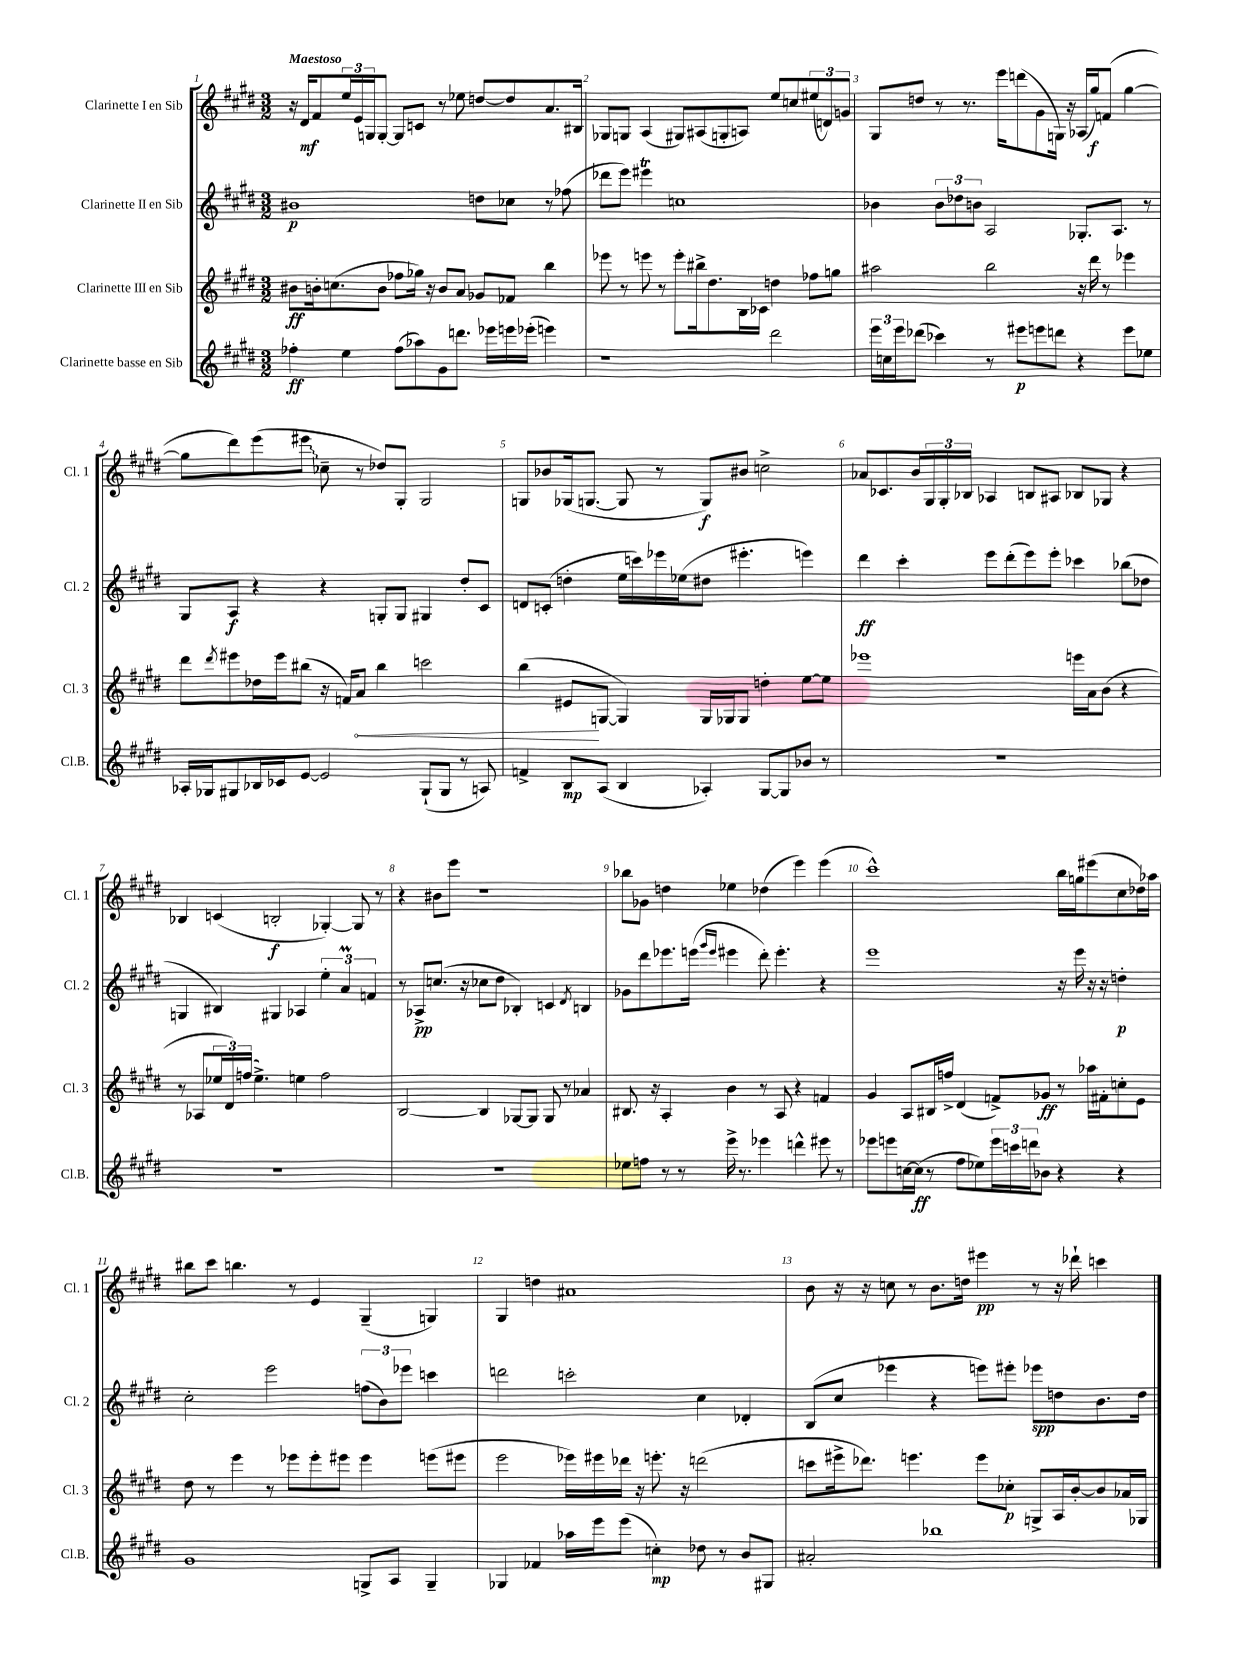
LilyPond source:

<<
\new StaffGroup <<
\new Staff = "s0" \with { instrumentName = "Clarinette I en Sib" shortInstrumentName = "Cl. 1" } {
    \clef treble \key e \major \numericTimeSignature \time 3/2 \tempo "Maestoso"
    r16 dis'16\mf fis'8 \tuplet 3/2 { e''16 e'16 g16 } g8~-. g8 c'8 r8 ees''8 d''8~ d''8 a'8. bis16 |
    ges8 g8 a4( gis8) ais8( g8-. a8) e''8 c''8 \tuplet 3/2 { eis''8( d'8) g'8 } |
    gis8 d''8 r8 r8. e'''16 d'''8( gis'8 g16) r16 aes16( gis''16\f) f'8( gis''4~ |
    gis''8 dis'''8) e'''8( \once \override Glissando.style = #'zigzag eis'''8\glissando ces''8-- r8 des''8) gis8-. gis2 |
    g8 bes'8 ges16( g8.~ g8 r8 g8\f) bis'8 c''2-> |
    aes'8 ces'8. b'16 \tuplet 3/2 { gis16 gis16-. bes16 } aes4 b8 ais8 bes8 ges8 r4 |
    bes4 c'4( b2-.\f ges4~-.) ges8 r8 |
    r4 bis'8 e'''8 r1 |
    bes''8 ges'8 d''4 ees''4 des''4( e'''4) e'''4( |
    cis'''1-^) b''16 g''16 eis'''8( cis''8 des''16) aes''16 |
    bis''8 cis'''8 b''4. r8 e'4 gis4--( g4) |
    gis4 d''4 ais'1 |
    b'8 r16 r16 c''8 r8 b'8. d''16 eis'''4\pp r8 r16 des'''16-! c'''4 \bar "|." |
}
\new Staff = "s1" \with { instrumentName = "Clarinette II en Sib" shortInstrumentName = "Cl. 2" } {
    \clef treble \key e \major \numericTimeSignature \time 3/2
    bis'1\p d''8 ces''8 r8 fes''8( |
    des'''8 e'''8) eis'''4\trill c''1 |
    bes'4 \tuplet 3/2 { bes'8 des''8 b'8 } a2 ges8.-. a8. r8 |
    gis8 a8\f r4 r4 g8-. g8 gis4 dis''8-. cis'8 |
    d'8 c'8-.( d''4-. e''16 c'''16) ees'''16 ees''16( dis''8 eis'''4.-. e'''4) |
    dis'''4\ff cis'''4-. e'''8 dis'''8-.( e'''8) e'''8-. ces'''4 bes''8( des''8 |
    g4 bis4) gis4 aes4 \tuplet 3/2 { e''4-. a'4\prall f'4 } |
    r8 aes8->\pp c''8.( r16 ces''8 dis''8 bes4-.) c'4 \acciaccatura { dis'8 } b4 |
    ges'8 dis'''8 ees'''8. e'''16( \grace { gis'''16 e'''16 } eis'''4 dis'''8-.) eis'''4.-. r4 |
    e'''1 r16 e'''16 r16 r16 d''4-.\p |
    cis''2-. e'''2 \tuplet 3/2 { f''8( b'8) ees'''8 } c'''4 |
    d'''2 c'''2-. cis''4 des'4-. |
    b8( cis''8 ees'''4 r4 e'''8) eis'''8-. ees'''8\spp d''8 b'8. d''16 \bar "|." |
}
\new Staff = "s2" \with { instrumentName = "Clarinette III en Sib" shortInstrumentName = "Cl. 3" } {
    \clef treble \key e \major \numericTimeSignature \time 3/2
    bis'8\ff b'16-. c''8.( b'8 fes''8 ges''16) r16 b'8 a'8 ges'8 fes'8 b''4 |
    ees'''8 r8 e'''8 r8 e'''8-. bis''16-> dis''8. b16 ces'16 d''4 fes''8 g''8 |
    ais''2 b''2 r16 dis'''16 r8 ees'''4 |
    dis'''8 \acciaccatura { dis'''8 } eis'''8 des''16 eis'''16 bis''8( r16 f'16) \once \override Hairpin.circled-tip = ##t a'8\< bis''4 c'''2 |
    b''4( eis'8\! g8~ g4) g16 ges16 ges8 d''4-. e''8~ e''8 |
    ees'''1 e'''16 a'16 b'8( r4 |
    r8 aes8 \tuplet 3/2 { ees''16 dis'16) f''16( } ees''4.->) e''4 f''2 |
    b2~ b4 ges8~ ges8 ges8 r8 aes'4 |
    bis8. r16 a4-. b'4 r8 a8 r4 f'4 |
    gis'4 a8 bis16 f''16-> dis'4( f'8->) ges'8\ff r8 aes''16 fis'16-. c''8-. e'8 |
    dis''8 r8 e'''4 r8 ees'''8 ees'''8-. eis'''8 eis'''4 e'''8( eis'''8 |
    e'''2 ees'''16) eis'''16 des'''16 r16 e'''8.-. r16 d'''2( |
    c'''8 eis'''16-> des'''8.) e'''4. e'''8 ces''8-.\p g8-> a16 b'16~-. b'8 aes'16 ges16 \bar "|." |
}
\new Staff = "s3" \with { instrumentName = "Clarinette basse en Sib" shortInstrumentName = "Cl.B." } {
    \clef treble \key e \major \numericTimeSignature \time 3/2
    fes''4-.\ff e''4 fes''8( aes''8) gis'8 d'''8. ees'''16 e'''16 ees'''16-.( e'''4) |
    r1 dis'''2 |
    \tuplet 3/2 { e'''16 c''16 e'''16 } des'''8( ces'''4) r8 eis'''8\p e'''8 d'''8 r4 e'''8 ees''8 |
    aes16-. ges16 gis8 bes16 ces'16 e'8~ e'2 gis8-!( gis8 r8 a8) |
    f'4-> b8\mp a8( b4 aes4-.) gis8~ gis8 bes'8 r8 |
    R1. |
    R1. |
    R1. |
    ees''8 f''8 r8 r8 e'''16-> r8. ees'''4 d'''4-^ eis'''8 r8 |
    ees'''8 e'''8 c''16~ c''16\ff( r8 fis''8 ees''8) \tuplet 3/2 { e'''16 c'''16 d'''16 } bes'8 r4 r4 |
    gis'1 g8-> a8 g4-- |
    ges4 fes'4 aes''16 e'''16 e'''8( c''4-.\mp) des''8 r8 b'8 gis8 |
    ais'2-. bes''1 \bar "|." |
}
>>
>>
\layout { \context { \Score \override BarNumber.break-visibility = ##(#f #t #t) barNumberVisibility = #all-bar-numbers-visible } }
